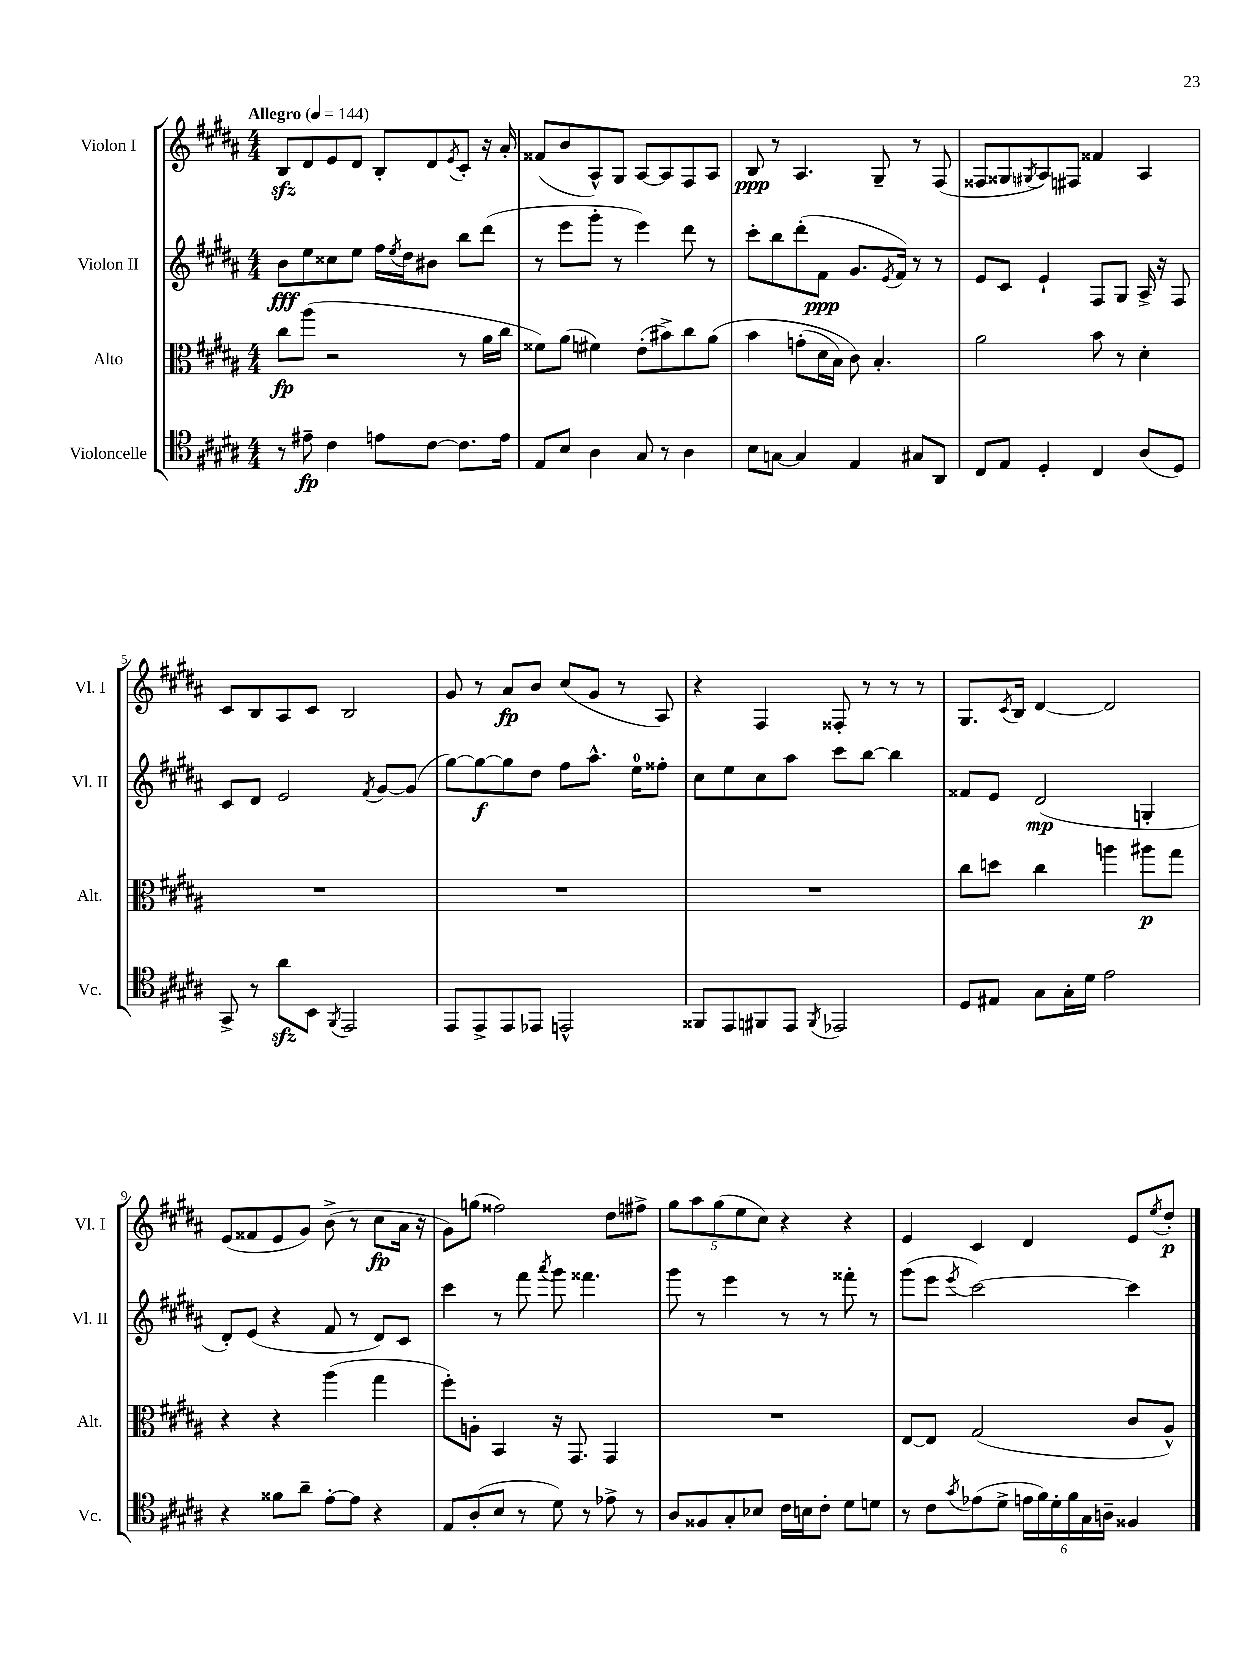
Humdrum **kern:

**kern	**kern	**kern	**kern
*staff4	*staff3	*staff2	*staff1
*clefC4	*clefC3	*clefG2	*clefG2
*k[f#c#g#d#a#]	*k[f#c#g#d#a#]	*k[f#c#g#d#a#]	*k[f#c#g#d#a#]
*M4/4	*M4/4	*M4/4	*M4/4
*MM144	*MM144	*MM144	*MM144
8r	8cc#	8b	8B
8e#~	(8aa#	8ee	8d#
4c#	2r	8cc##	8e
.	.	8ee	8d#
8e	.	16ff#	8B'
.	.	8qee	.
.	.	16dd#	.
[8c#	.	8b#	8d#
.	.	.	8qe
8.c#]	8r	8bb	8c#'
.	16a#	(8ddd#	16r
16e	16cc#	.	16a#'
=	=	=	=
8E	8f##)	8r	(8f##
8B	(8a#	8eee	8b
4A#	4f#)	8ggg#'	8A#^^)
.	.	8r	8G#
8G#	(8e'	4eee)	[8A#
8r	8b#^)	.	8A#]
4A#	8cc#	8ddd#	8F#
.	&(8a#	8r	8A#
=	=	=	=
8B	4b	8ccc#'	8B
[8G	.	8bb	8r
4G]	(8g'	(8ddd#'	4.A#
.	16d#	8f#	.
.	16B)	.	.
4E	8c#&)	8.g#	.
.	4.B'	.	8G#~
.	.	8qe	.
.	.	16f#)	.
8G#	.	8r	8r
8AA#	.	8r	(8F#
=	=	=	=
8C#	2a#	8e	8F##
8E	.	8c#	8G##
.	.	.	8qG#
4D#'	.	4e`	8A#)
.	.	.	8F#
4C#	8b	8F#	4f##
.	8r	8G#	.
(8A#	4d#'	16A#^	4A#
.	.	16r	.
8D#)	.	8F#	.
=	=	=	=
8GG#^	1r	8c#	8c#
8r	.	8d#	8B
8a#	.	2e	8A#
8BB	.	.	8c#
8qFF#	.	.	.
2EE	.	.	2B
.	.	8qf#	.
.	.	[8g#	.
.	.	(8g#]	.
=	=	=	=
8EE	1r	[8gg#)	8g#
8EE^	.	8gg#_	8r
8EE	.	8gg#]	8a#
8EE-	.	8dd#	8b
2EE^^	.	8ff#	(8cc#
.	.	8.aa#^^	8g#
.	.	.	8r
.	.	16ee	.
.	.	8ff##'	8A#)
=	=	=	=
8FF##	1r	8cc#	4r
8EE	.	8ee	.
8FF#	.	8cc#	4F#
8EE	.	8aa#	.
8qFF#	.	.	.
2EE-	.	8ccc#	8F##'
.	.	[8bb	8r
.	.	4bb]	8r
.	.	.	8r
=	=	=	=
8D#	8cc#	8f##	8.G#
8E#	8dd	8e	.
.	.	.	8qc#
.	.	.	16B
8G#	4cc#	(2d#	[4d#
16G#'	.	.	.
16d#	.	.	.
2e	4aa	.	2d#]
.	8aa#	4G'	.
.	8gg#	.	.
=	=	=	=
4r	4r	8d#')	(8e
.	.	(8e	8f##
8f##	4r	4r	8e
8a#~	.	.	8g#)
[8e'	(4aa#	8f#	(8b^
8e]	.	8r	8r
4r	4gg#	8d#)	8cc#
.	.	8c#	16a#
.	.	.	16r
=	=	=	=
8E	8ff#')	4ccc#	8g#)
(8A#'	8A'	.	(8gg
8B	4BB	8r	2ff##)
8r	.	8fff#	.
.	.	8qaaa#	.
8d#)	16r	8ggg#	.
.	8.GG#	.	.
8r	.	4.fff##	.
8e-^	4GG#	.	8dd#
8r	.	.	8ff#^
=	=	=	=
8A#	1r	8ggg#	10gg#
.	.	.	10aa#
8F##	.	8r	.
.	.	.	(10gg#
8G#'	.	4eee	.
.	.	.	10ee
8B-	.	.	.
.	.	.	10cc#)
16c#	.	8r	4r
16B	.	.	.
8c#'	.	8r	.
8d#	.	8fff##'	4r
8d	.	8r	.
=	=	=	=
8r	[8E	(8ggg#	4e
8c#	8E]	8eee	.
8qg#	.	8qeee	.
(8e-	(2G#	[2ccc#)	4c#
8d#^	.	.	.
24e	.	.	4d#
24f#)	.	.	.
24d#'	.	.	.
24f#	.	.	.
24G#	.	.	.
24A~	.	.	.
4F##	8c#	4ccc#]	8e
.	.	.	8qee
.	8A#^^)	.	8dd#'
==	==	==	==
*-	*-	*-	*-
